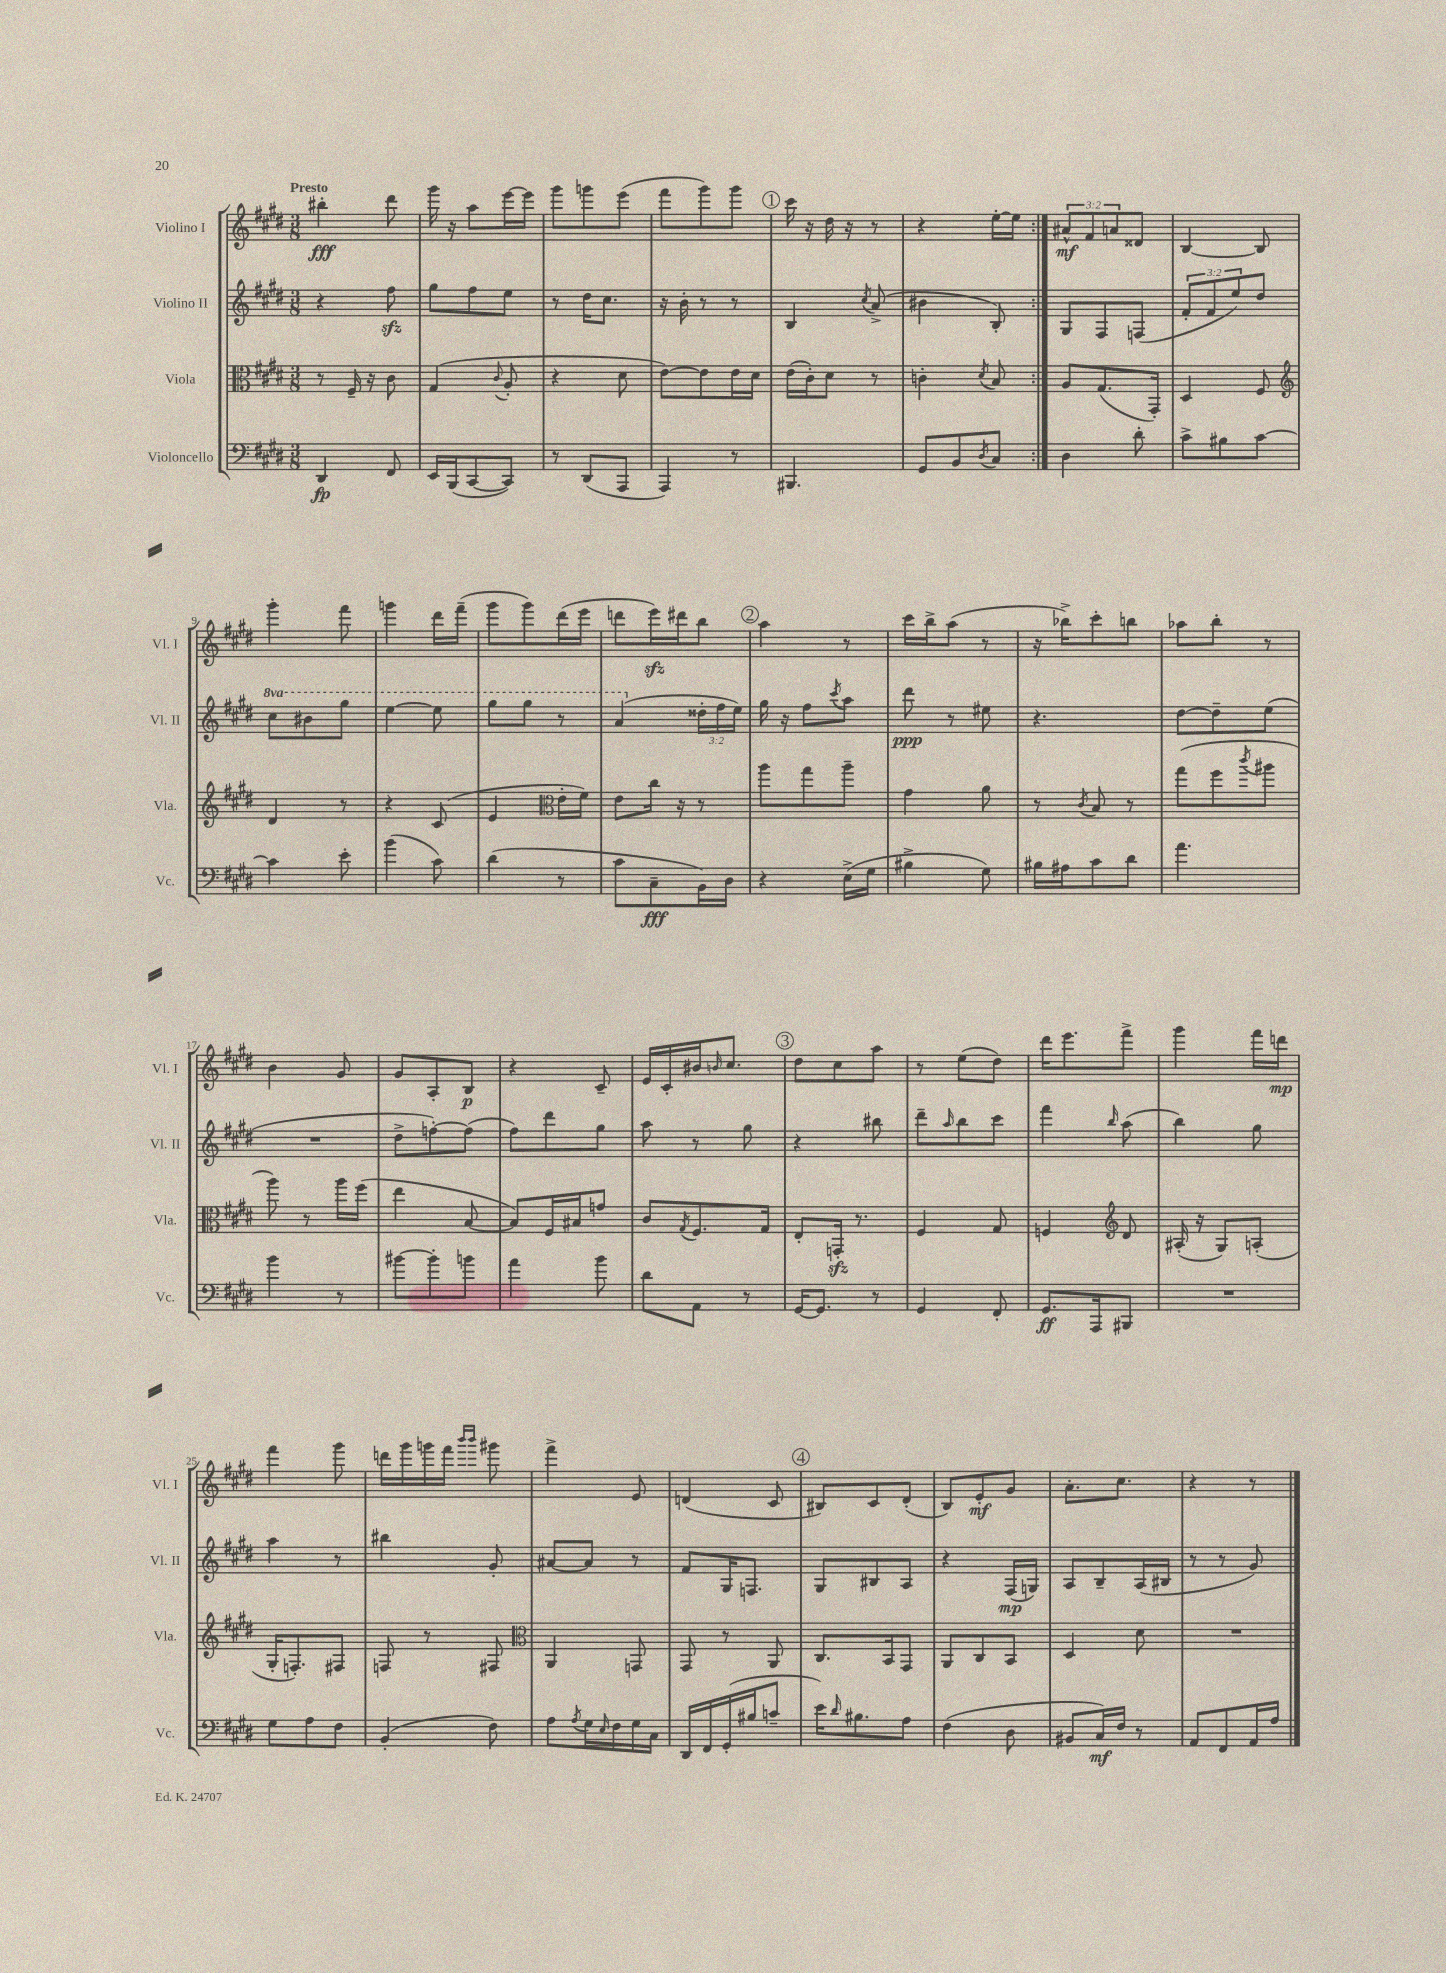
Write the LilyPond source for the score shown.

<<
\new StaffGroup <<
\new Staff = "s0" \with { instrumentName = "Violino I" shortInstrumentName = "Vl. I" } {
    \clef treble \key e \major \numericTimeSignature \time 3/8 \override Staff.TupletNumber.text = #tuplet-number::calc-fraction-text \tempo "Presto"
    \repeat volta 2 { bis''4-.\fff dis'''8 |
    gis'''16 r16 a''8 e'''16~ e'''16 |
    gis'''8 g'''8 e'''8( |
    fis'''8 gis'''8) gis'''8 |
    \mark \markup { \circle "1" } cis'''16 r16 dis''16 r16 r8 |
    r4 e''16~-. e''16 | }
    \tuplet 3/2 { ais'8-^\mf fis'8 a'8 } disis'8 |
    b4~ b8 |
    gis'''4-. fis'''8 |
    g'''4 dis'''16 fis'''16--( |
    gis'''8 gis'''8) dis'''16( e'''16 |
    d'''8 e'''16\sfz) dis'''16 b''8 |
    \mark \markup { \circle "2" } a''4 r8 |
    cis'''16 b''16-> a''8( r8 |
    r16 bes''16->) cis'''8-. b''8 |
    aes''8 b''8-. r8 |
    b'4 gis'8 |
    gis'8 a8-. b8\p |
    r4 cis'8-- |
    e'16 cis'16-. bis'16 \grace { b'16 } cis''8. |
    \mark \markup { \circle "3" } dis''8 cis''8 a''8 |
    r8 e''8( dis''8) |
    dis'''16 e'''8. fis'''8-> |
    gis'''4 fis'''16 d'''16\mp |
    fis'''4 gis'''8 |
    d'''16 gis'''16 g'''16 fis'''16 \grace { b'''16 b'''16 } gis'''8 |
    fis'''4-> e'8 |
    d'4( cis'8 |
    \mark \markup { \circle "4" } bis8) cis'8 dis'8-.( |
    b8) e'8-.\mf gis'8 |
    a'8.-. cis''8. |
    r4 r8 \bar "|." |
}
\new Staff = "s1" \with { instrumentName = "Violino II" shortInstrumentName = "Vl. II" } {
    \clef treble \key e \major \numericTimeSignature \time 3/8 \override Staff.TupletNumber.text = #tuplet-number::calc-fraction-text \set Staff.ottavationMarkups = #ottavation-simple-ordinals
    \repeat volta 2 { r4 fis''8\sfz |
    gis''8 fis''8 e''8 |
    r8 dis''16 cis''8. |
    r16 b'16-. r8 r8 |
    \mark \markup { \circle "1" } b4 \acciaccatura { cis''8 } a'8->( |
    bis'4 b8-.) | }
    gis8 fis8 f8( |
    \tuplet 3/2 { fis'8-. fis'8 e''8) } dis''8 |
    \ottava #1 cis'''8 bis''8 gis'''8 |
    e'''4~ e'''8 |
    gis'''8 gis'''8 r8 |
    a''4( \ottava #0 \tuplet 3/2 { disis''16-. fis''16 e''16) } |
    \mark \markup { \circle "2" } gis''16 r16 fis''8 \acciaccatura { cis'''8 } a''8 |
    dis'''8\ppp r8 eis''8 |
    r4. |
    dis''8~ dis''8-- e''8( |
    R4. |
    dis''8-> f''8~-.) f''8( |
    fis''8) dis'''8 gis''8 |
    a''8 r8 gis''8 |
    \mark \markup { \circle "3" } r4 bis''8 |
    dis'''8-- \grace { a''16 } b''8 cis'''8 |
    fis'''4 \grace { b''16 } a''8( |
    b''4) gis''8 |
    a''4 r8 |
    bis''4 gis'8-. |
    ais'8~ ais'8 r8 |
    fis'8 gis16 f8. |
    \mark \markup { \circle "4" } gis8 bis8 a8 |
    r4 fis16\mp( g16) |
    a8 b8-- a16( bis16 |
    r8 r8 gis'8) \bar "|." |
}
\new Staff = "s2" \with { instrumentName = "Viola" shortInstrumentName = "Vla." } {
    \clef alto \key e \major \numericTimeSignature \time 3/8
    \repeat volta 2 { r8 fis16-- r16 cis'8 |
    gis4( \appoggiatura { cis'8 } a8-. |
    r4 dis'8 |
    e'8~) e'8 e'16 dis'16 |
    \mark \markup { \circle "1" } e'16( cis'16-.) dis'8 r8 |
    c'4-. \acciaccatura { dis'8 } b8 | }
    a8 gis8.( gis,16-.) |
    dis4 fis8 |
    \clef treble dis'4 r8 |
    r4 cis'8( |
    e'4 \clef alto e'16-. fis'16) |
    e'8 cis''16 r16 r8 |
    \mark \markup { \circle "2" } a''8 gis''8 a''8-- |
    gis'4 a'8 |
    r8 \acciaccatura { cis'8 } b8 r8 |
    gis''8( fis''8 \acciaccatura { cis'''8 } ais''8 |
    a''8) r8 a''16 fis''16( |
    e''4 b8~ |
    b8) fis16 bis16 g'8 |
    cis'8 \acciaccatura { gis8 } fis8. gis16 |
    \mark \markup { \circle "3" } e8-. g,16-.\sfz r8. |
    fis4 gis8 |
    f4 \clef treble dis'8 |
    ais16-.( r16 gis8) a8-.( |
    gis16-. f8.-.) fis8 |
    f8 r8 fis8 |
    \clef alto a,4 g,8 |
    gis,8 r8 a,8 |
    \mark \markup { \circle "4" } cis8. b,16 gis,8 |
    a,8 cis8 b,8 |
    dis4 dis'8 |
    R4. \bar "|." |
}
\new Staff = "s3" \with { instrumentName = "Violoncello" shortInstrumentName = "Vc." } {
    \clef bass \key e \major \numericTimeSignature \time 3/8
    \repeat volta 2 { dis,4\fp fis,8 |
    e,16 b,,16( cis,8~ cis,8) |
    r8 dis,8( a,,8 |
    a,,4) r8 |
    \mark \markup { \circle "1" } bis,,4. |
    gis,8 b,8 \acciaccatura { dis8 } cis8 | }
    dis4 dis'8-. |
    cis'8-> bis8 cis'8~ |
    cis'4 e'8-. |
    b'4( cis'8) |
    dis'4( r8 |
    cis'8 cis8--\fff b,16) dis16 |
    \mark \markup { \circle "2" } r4 e16->( gis16 |
    bis4-> gis8) |
    bis16 ais16 cis'8 dis'8 |
    a'4. |
    b'4 r8 |
    bis'8~ bis'8-. b'8 |
    a'4 b'8 |
    dis'8 a,8 r8 |
    \mark \markup { \circle "3" } gis,16~ gis,8. r8 |
    gis,4 fis,8-. |
    gis,8.\ff a,,16 bis,,8 |
    R4. |
    gis8 a8 fis8 |
    b,4-.( fis8) |
    a8 \acciaccatura { a8 } gis16 \grace { e16 } fis16 gis16 cis16 |
    dis,16 fis,16 gis,16-.( bis16 c'8-- |
    \mark \markup { \circle "4" } e'16) \grace { dis'16 } bis8. a8 |
    fis4( dis8 |
    bis,8 cis16\mf) fis16 r8 |
    a,8 fis,8 a,16 a16 \bar "|." |
}
>>
>>
